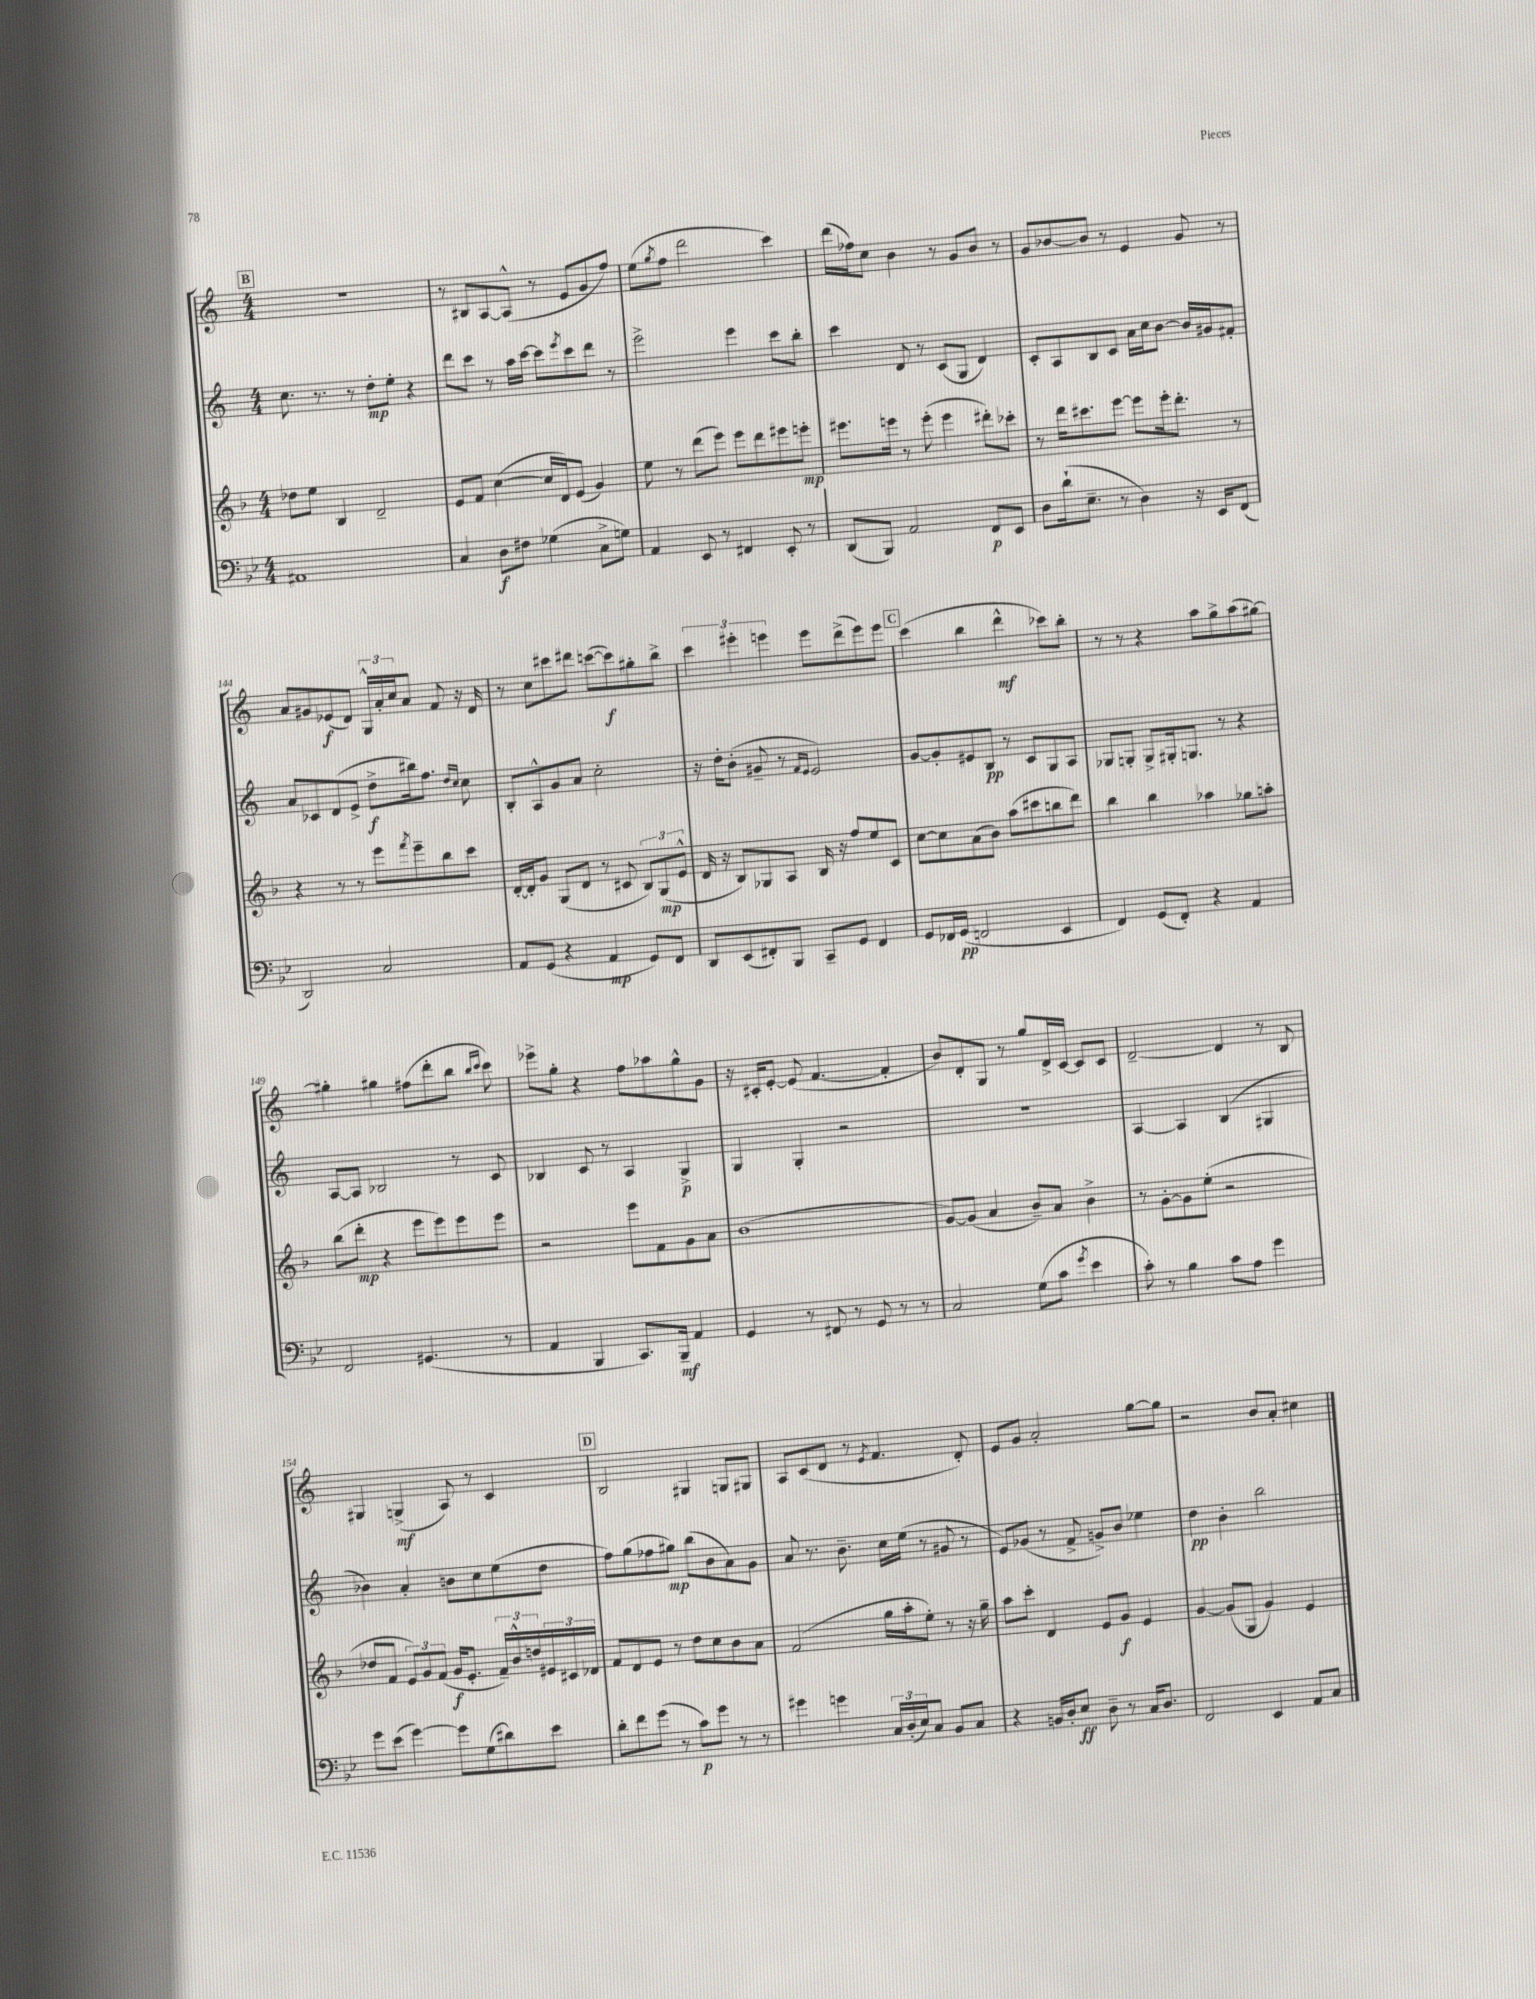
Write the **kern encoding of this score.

**kern	**kern	**kern	**kern
*staff4	*staff3	*staff2	*staff1
*clefF4	*clefG2	*clefG2	*clefG2
*k[b-e-]	*k[b-]	*k[]	*k[]
*M4/4	*M4/4	*M4/4	*M4/4
1AA#	8dd-	8.cc	1r
.	8ee	.	.
.	.	8.r	.
.	4B-	.	.
.	.	8r	.
.	2d~	8dd'	.
.	.	8ee'	.
.	.	4r	.
=	=	=	=
4C	8e	8ddd	8r
.	8f	8ccc	8B#
8D	([4cc	8r	[8A
8F#	.	16aa	(8A^^]
.	.	[16ccc	.
(4G-	16cc]	8ccc]	8r
.	16d)	.	.
.	.	8qeee	.
.	(8e	8ccc	8e
8C^	4g)	8ddd	8g
8G)	.	8r	8ff)
=	=	=	=
4AA	8ee	2eee^	(8ee
.	.	.	8qgg
.	8r	.	8ff
8EE-	(8ddd	.	2ddd
8r	8eee)	.	.
4FF#	8eee	4eee	.
.	8ddd	.	.
8EE-'	8eee#	8ccc	4ccc)
8r	8eee'	8bb'	.
=	=	=	=
(8DD	8.eee#	4ccc	(16ddd
.	.	.	16ff-)
8BBB-)	.	.	8cc
.	16eee	.	.
2AA	8r	8d	4b
.	(8eee'	8r	.
.	4eee	(8c	8r
.	.	8G	8g
8FF	8ddd#')	4d)	8b
8EE-	8ccc-'	.	8r
=	=	=	=
8D	8r	8c'	8g
(16d`	16ddd	8A	[8b-
8.E-~	8.ccc#	.	.
.	.	8B	8b-]
8r	[8eee	8c	8r
4D)	8eee]	16a	4e
.	.	16cc	.
.	16eee'	[8b	.
.	8.ddd'	.	.
16r	.	16b]	8g
16EE-	.	16g#	.
(8FF	8r	8f#'	8r
=	=	=	=
2DD)	4r	8a	8a
.	.	8c-	8g#
.	8r	(8d	(8e-
.	8r	8e^	8d)
2C	8eee	8dd^	24G^^
.	.	.	24a'
.	.	.	24cc
.	8qfff	.	.
.	8eee~	16bb#)	8a
.	.	8.ff	.
.	8bb-	.	8f
.	.	16qqdd	.
.	.	16qqcc	.
.	8ccc	8cc	16r
.	.	.	16d
=	=	=	=
8AA	[16d'	8B'	8r
.	16d']	.	.
(8GG	8g	8A^^	8cc
4r	(8G	8g	8ccc#
.	8d	8a	8ddd#
4AA	8r	2cc'	([8ccc
.	8c#	.	8ccc])
8GG)	12B-)	.	8gg#'
.	(12G	.	.
8FF	.	.	8bb^
.	12e^^	.	.
=	=	=	=
8DD	16d	16r	6ccc
.	16r	16dd'	.
(8EE-	8B-)	(8b'	.
.	.	.	6eee#'
8FF#')	8G-	8g#~	.
.	.	.	6eee
8BBB-	8A	8r	.
.	.	16qqf	.
.	.	16qqe	.
8CC~	16B-	2e)	8eee
.	16r	.	.
8GG	8ff	.	(8ddd^
4FF#	8ee	.	8eee)
.	8c	.	8eee
=	=	=	=
8GG	[8cc	[8g	(4ccc
16FF-	8cc]	8g']	.
(16GG	.	.	.
2FF	(8a	8e#	4bb
.	8b-)	8B	.
.	(8aa	8r	4ddd^^
.	8ccc#	8c	.
4EE-	8bb	8G	8ccc-)
.	8ddd)	8A	8bb'
=	=	=	=
4FF)	4bb-	8G-	8r
.	.	8G'	8r
(8GG	4bb-	8G^	4r
8FF')	.	16G#'	.
.	.	8.G	.
4r	4aa-	.	8aa
.	.	8r	8gg^
4AA	8gg-	4r	(8aa
.	8aa'	.	[8gg#)
=	=	=	=
2FF	(8bb-	[8A	4gg#']
.	8ddd'	8A]	.
.	4r	2B-	4gg#
(4.GG#	8eee	.	(8ff#
.	8eee)	.	8ddd'
.	8eee	8r	8bb
.	.	.	16qqbb
.	.	.	16qqccc
8r	8eee	8c	8ccc)
=	=	=	=
4AA	2r	4B-	8eee-^
.	.	.	8gg'
4BBB-	.	8c	4r
.	.	8r	.
8.CC)	8eee	4A	8ff
.	8f	.	8aa-
16BBB-~	.	.	.
4AA	8g	4G^	8gg^^
.	8a	.	8g
=	=	=	=
4GG	(1b-	4G	16r
.	.	.	16c#'
.	.	.	[8e'
8r	.	4G'	(8e]
8FF#	.	.	[4.f
8r	.	2r	.
8GG	.	.	.
8r	.	.	4f']
8r	.	.	.
=	=	=	=
2C	[8g)	1r	8b)
.	(8g]	.	8d'
.	4a	.	8G
.	.	.	8r
(8G	8b-~)	.	8gg
8c	8a	.	16d^
.	.	.	[16c
8qg	.	.	.
4e-	4b-^	.	8c]
.	.	.	8c
=	=	=	=
8c')	8r	[4A	[2d~
8r	[8g'	.	.
4B-	8g]	4A]	.
.	(8ee'	.	.
8c	2r	(4B	4d]
8A	.	.	.
4g	.	4G#	8r
.	.	.	8B
=	=	=	=
8g	8dd-	4b-)	4G#
(8e-	8f	.	.
[4g)	12e)	4a'	(4G^
.	12g	.	.
.	(12f	.	.
8g]	16g	8b	8A)
.	8.e'	.	.
(8G	.	8cc	8r
8d#)	24f~)	(8ee	4c
.	24b-^^	.	.
.	24dd	.	.
8e-	24e#	8dd	.
.	24c#	.	.
.	24d-	.	.
=	=	=	=
8d'	8f	8ff)	2B
8f	8d	(8gg	.
(8g	8e	8ff-	.
8r	8r	8gg#)	.
8c)	8dd	(8bb	4G#
8g	8cc	8b	.
8r	8b-	8a)	8G
8r	8a	8g	8G#
=	=	=	=
4g#	(2f	8a	8A
.	.	8.r	(8c
4g	.	.	8d
.	.	8.b~	.
.	.	.	8r
.	.	.	8qe
24C	16gg	16cc	4.f
(24D'	.	.	.
.	16aa'	(16ee	.
24E-)	.	.	.
8C	8ee')	8r	.
8BB-	8r	8g#	.
8C	16r	8r	8d')
.	16gg~	.	.
=	=	=	=
4r	8aa	8e)	8e
.	8ccc'	(8g-	8g
16BB	4d	8r	2a'
16D'	.	.	.
8E-	.	8f^	.
8D~	8e	8g^)	.
8r	8g	8b	.
16C	4e	4ee-	[8gg
8.D	.	.	.
.	.	.	8gg]
=	=	=	=
2FF	[4g	4dd	2r
.	(8g]	4b'	.
.	8G	.	.
4EE-	4g)	2bb	8b
.	.	.	8a'
8AA	4e	.	4cc#
8C	.	.	.
==	==	==	==
*-	*-	*-	*-
